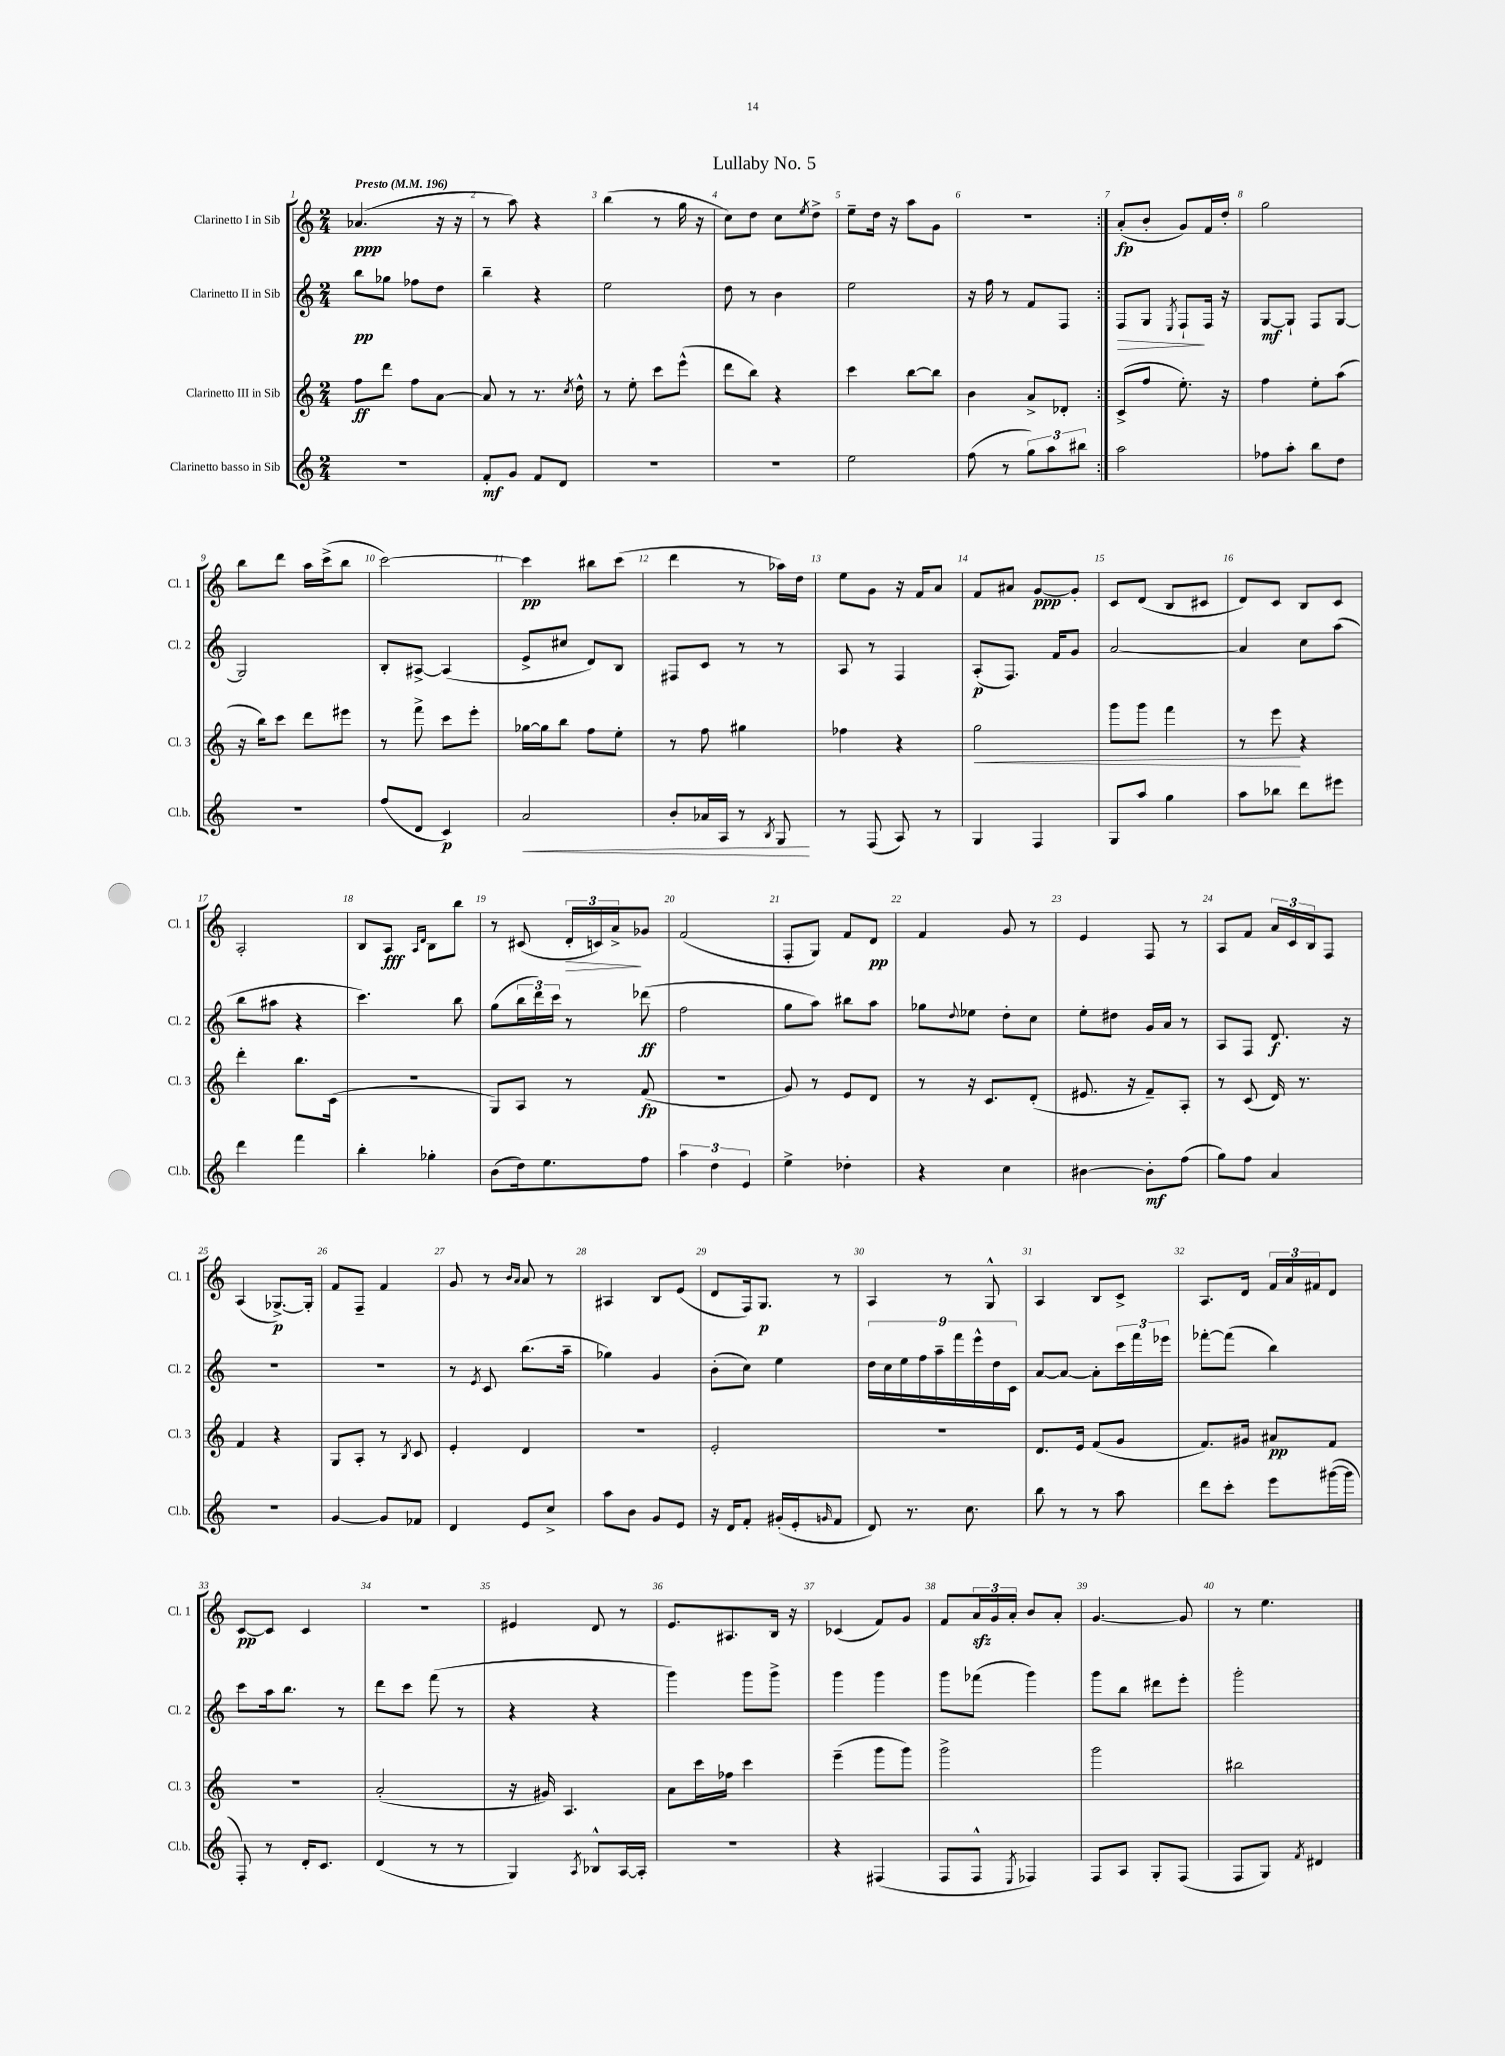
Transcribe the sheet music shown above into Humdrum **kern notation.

**kern	**kern	**kern	**kern
*staff4	*staff3	*staff2	*staff1
*clefG2	*clefG2	*clefG2	*clefG2
*k[]	*k[]	*k[]	*k[]
*M2/4	*M2/4	*M2/4	*M2/4
*MM196	*MM196	*MM196	*MM196
2r	8ff\L	8bb\L	(4.a-/
.	8ddd\J	8gg-\J	.
.	8ff\L	8ff-\L	.
.	[8a\J	8dd\J	16r
.	.	.	16r
=	=	=	=
8f'/L	8a/]	4bb~\	8r
8g/J	8r	.	8aa\)
8f/L	8.r	4r	4r
8d/J	.	.	.
.	8qcc/	.	.
.	16dd^^\	.	.
=	=	=	=
2r	8r	2ee\	(4bb\
.	8ee'\	.	.
.	8ccc\L	.	8r
.	(8eee^^\J	.	16gg\
.	.	.	16r
=	=	=	=
2r	8ddd\L	8dd\	8cc\L)
.	8bb\J)	8r	8dd\J
.	4r	4b\	8cc\L
.	.	.	8qee/
.	.	.	8dd^\J
=	=	=	=
2ee\	4ccc\	2ee\	8ee~\L
.	.	.	16dd\Jk
.	.	.	16r
.	[8bb\L	.	8aa\L
.	8bb\]J	.	8g\J
=	=	=	=
(8ff\	4b\	16r	2r
.	.	16ff\	.
8r	.	8r	.
12gg\L)	8a^/L	8f/L	.
12aa\	.	.	.
.	8d-'/J	8F/J	.
12bb#\J	.	.	.
=:|!	=:|!	=:|!	=:|!
2aa\	(8c^/L	8F/L	(8a'/L
.	8ff/J	8G/J	8b'/J
.	.	8qE/	.
.	8.ee'\)	8F`/L	8g/L)
.	.	16F/Jk	16f/L
.	16r	16r	16dd'/JJ
=	=	=	=
8ff-\L	4ff\	[8G/L	2gg\
8aa'\J	.	8G`/]J	.
8bb\L	8ee'\L	8F/L	.
8dd\J	(8aa\J	[8G/J	.
=	=	=	=
2r	16r	2G/]	8bb\L
.	16bb\LK)	.	.
.	8ccc\J	.	8ddd\J
.	8ddd\L	.	16aa\LL
.	.	.	(16ccc^\J
.	8eee#\J	.	8bb\J
=	=	=	=
(8ff/L	8r	8B'/L	[2ccc\)
8d/J	8fff^\	[8A#^/J	.
4c/)	8ccc\L	(4A#/]	.
.	8eee'\J	.	.
=	=	=	=
2a/	[16gg-\LL	8e^/L	4ccc\]
.	16gg-\]J	.	.
.	8bb\J	8cc#/J	.
.	8ff\L	8d/L)	8bb#\L
.	8ee'\J	8B/J	(8ccc\J
=	=	=	=
8b'/L	8r	8F#/L	4ddd\
16a-/L	8ff\	8c/J	.
16A/JJ	.	.	.
8r	4gg#\	8r	8r
8qB/	.	.	.
8G/	.	8r	16aa-\LL)
.	.	.	16dd\JJ
=	=	=	=
8r	4ff-\	8A/	8ee\L
(8F/	.	8r	8g\J
8A/)	4r	4F/	16r
.	.	.	16f/LK
8r	.	.	8a/J
=	=	=	=
4G/	2gg\	(8A'/L	8f/L
.	.	8.F/J)	8a#/J
4F/	.	.	[8g/L
.	.	16f/LK	.
.	.	8g/J	8g'/]J
=	=	=	=
8G/L	8ggg\L	[2a/	8c/L
8aa/J	8ggg\J	.	(8d/J
4gg\	4fff\	.	8B/L
.	.	.	8c#/J
=	=	=	=
8aa\L	8r	4a/]	8d/L)
8bb-\J	8eee\	.	8c/J
8ddd\L	4r	8cc\L	8B/L
8eee#\J	.	(8aa\J	8c/J
=	=	=	=
4ddd\	4ddd'\	8bb\L	2A'/
.	.	8aa#\J	.
4fff\	8.bb\L	4r	.
.	(16c\Jk	.	.
=	=	=	=
4bb'\	2r	4.ccc\)	8B/L
.	.	.	8A/J
.	.	.	16qqA/LL
.	.	.	16qqd/JJ
4gg-'\	.	.	8B\L
.	.	8bb\	8bb\J
=	=	=	=
(8b\L	8G/L)	(8gg\L	8r
16dd\k)	8A/J	24bb\L	(8c#/
.	.	24ddd\)	.
8.ee\	.	.	.
.	.	24ccc\JJ	.
.	8r	8r	24d'/LL
.	.	.	24c/)
.	.	.	24a^/J
8ff\J	(8f/	(8ddd-\	8g-/J
=	=	=	=
6aa\	2r	2ff\	(2f/
6dd\	.	.	.
6e/	.	.	.
=	=	=	=
4ee^\	8g/)	8gg\L	8F'/L
.	8r	8aa\J)	8G/J)
4dd-'\	8e/L	8bb#\L	8f/L
.	8d/J	8aa\J	8d/J
=	=	=	=
4r	8r	8gg-\L	4f/
.	.	8qqdd/	.
.	16r	8ee-\J	.
.	8.c/L	.	.
4cc\	.	8dd'\L	8g/
.	(8d'/J	8cc\J	8r
=	=	=	=
[4b#\	8.e#/	8ee'\L	4e/
.	.	8dd#\J	.
.	16r	.	.
8b#'\]L	8f~/L)	16g/LL	8F/
.	.	16a/JJ	.
(8ff\J	8A'/J	8r	8r
=	=	=	=
8gg\L)	8r	8A/L	8A/L
8ff\J	(8c/	8F/J	8f/J
4a/	16d/)	8.d/	24a/LL
.	.	.	24c/
.	8.r	.	.
.	.	.	24B/J
.	.	.	8F/J
.	.	16r	.
=	=	=	=
2r	4f/	2r	(4A/
.	4r	.	[8.G-^/L)
.	.	.	16G-'/]Jk
=	=	=	=
[4g/	8G/L	2r	8f/L
.	8A'/J	.	8F~/J
8g/]L	8r	.	4f/
.	8qB/	.	.
8f-/J	8c/	.	.
=	=	=	=
4d/	4e'/	8r	8g/
.	.	8qe/	.
.	.	8c/	8r
.	.	.	16qqb/LL
.	.	.	16qqa/JJ
8e/L	4d/	(8.bb\L	8a/
8cc^/J	.	.	8r
.	.	16aa~\Jk	.
=	=	=	=
8aa\L	2r	4gg-\)	4A#/
8b\J	.	.	.
8g/L	.	4g/	8B/L
8e/J	.	.	(8e/J
=	=	=	=
16r	2e'/	(8b'\L	8d/L
16d/LK	.	.	.
8f'/J	.	8cc\J)	16F/k)
.	.	.	8.G/J
(16g#'/LL	.	4ee\	.
16e'/J	.	.	.
16qqg/	.	.	.
8f/J	.	.	8r
=	=	=	=
8d/)	2r	18dd\LL	4A/
.	.	18cc\	.
.	.	18ee\	.
8.r	.	.	.
.	.	18ff\	.
.	.	18aa~\	.
.	.	.	8r
.	.	18fff\	.
8.cc\	.	.	.
.	.	18eee^^\	.
.	.	.	8G^^/
.	.	18dd\	.
.	.	18c\JJ	.
=	=	=	=
8bb\	8.d/L	[8a/L	4A/
8r	.	8a/_J	.
.	16e/Jk	.	.
8r	(8f/L	8a'\]L	8B/L
8aa\	8g/J	24ccc\L	8c^/J
.	.	24fff\	.
.	.	24eee-\JJ	.
=	=	=	=
8ddd\L	8.f/L)	[8fff-'\L	8.A/L
8ccc'\J	.	(8fff-\]J	.
.	16g#/Jk	.	16d/Jk
8eee\L	8a#/L	4bb\)	24f/LL
.	.	.	24a/
.	.	.	24f#/J
([16ggg#\L	8f/J	.	8d/J
16ggg#\]JJ	.	.	.
=	=	=	=
8F'/)	2r	8ccc\L	[8c/L
8r	.	16aa\k	8c/]J
.	.	8.bb\J	.
16d'/LK	.	.	4c/
8.c/J	.	.	.
.	.	8r	.
=	=	=	=
(4d/	(2a'/	8ddd\L	2r
.	.	8ccc\J	.
8r	.	(8fff\	.
8r	.	8r	.
=	=	=	=
4G/)	16r	4r	4e#/
.	16g#/)	.	.
.	4.A/	.	.
8qA/	.	.	.
8B-^^/L	.	4r	8d/
[16A/L	.	.	8r
16A'/]JJ	.	.	.
=	=	=	=
2r	8a\L	4ggg\)	8.e/L
.	16ccc\L	.	.
.	16ff-\JJ	.	8.A#/
.	4ccc\	8ggg\L	.
.	.	8ggg^\J	16B/Jk
.	.	.	16r
=	=	=	=
4r	(4eee~\	4ggg\	(4c-/
(4F#/	8ggg\L	4ggg\	8f/L)
.	8ggg\J)	.	8g/J
=	=	=	=
8F/L	2ggg^\	8ggg\L	8f/L
8F^^/J	.	(8fff-\J	24a/L
.	.	.	24g/
.	.	.	24a'/JJ
8qE/	.	.	.
4F-/)	.	4ggg\)	8b/L
.	.	.	8a'/J
=	=	=	=
8F/L	2ggg\	8ggg\L	[4.g/
8A/J	.	8bb\J	.
8G'/L	.	8ddd#\L	.
(8F/J	.	8eee'\J	8g/]
=	=	=	=
8F/L	2bb#\	2ggg'\	8r
8G/J)	.	.	4.ee\
8qf/	.	.	.
4d#/	.	.	.
==	==	==	==
*-	*-	*-	*-
